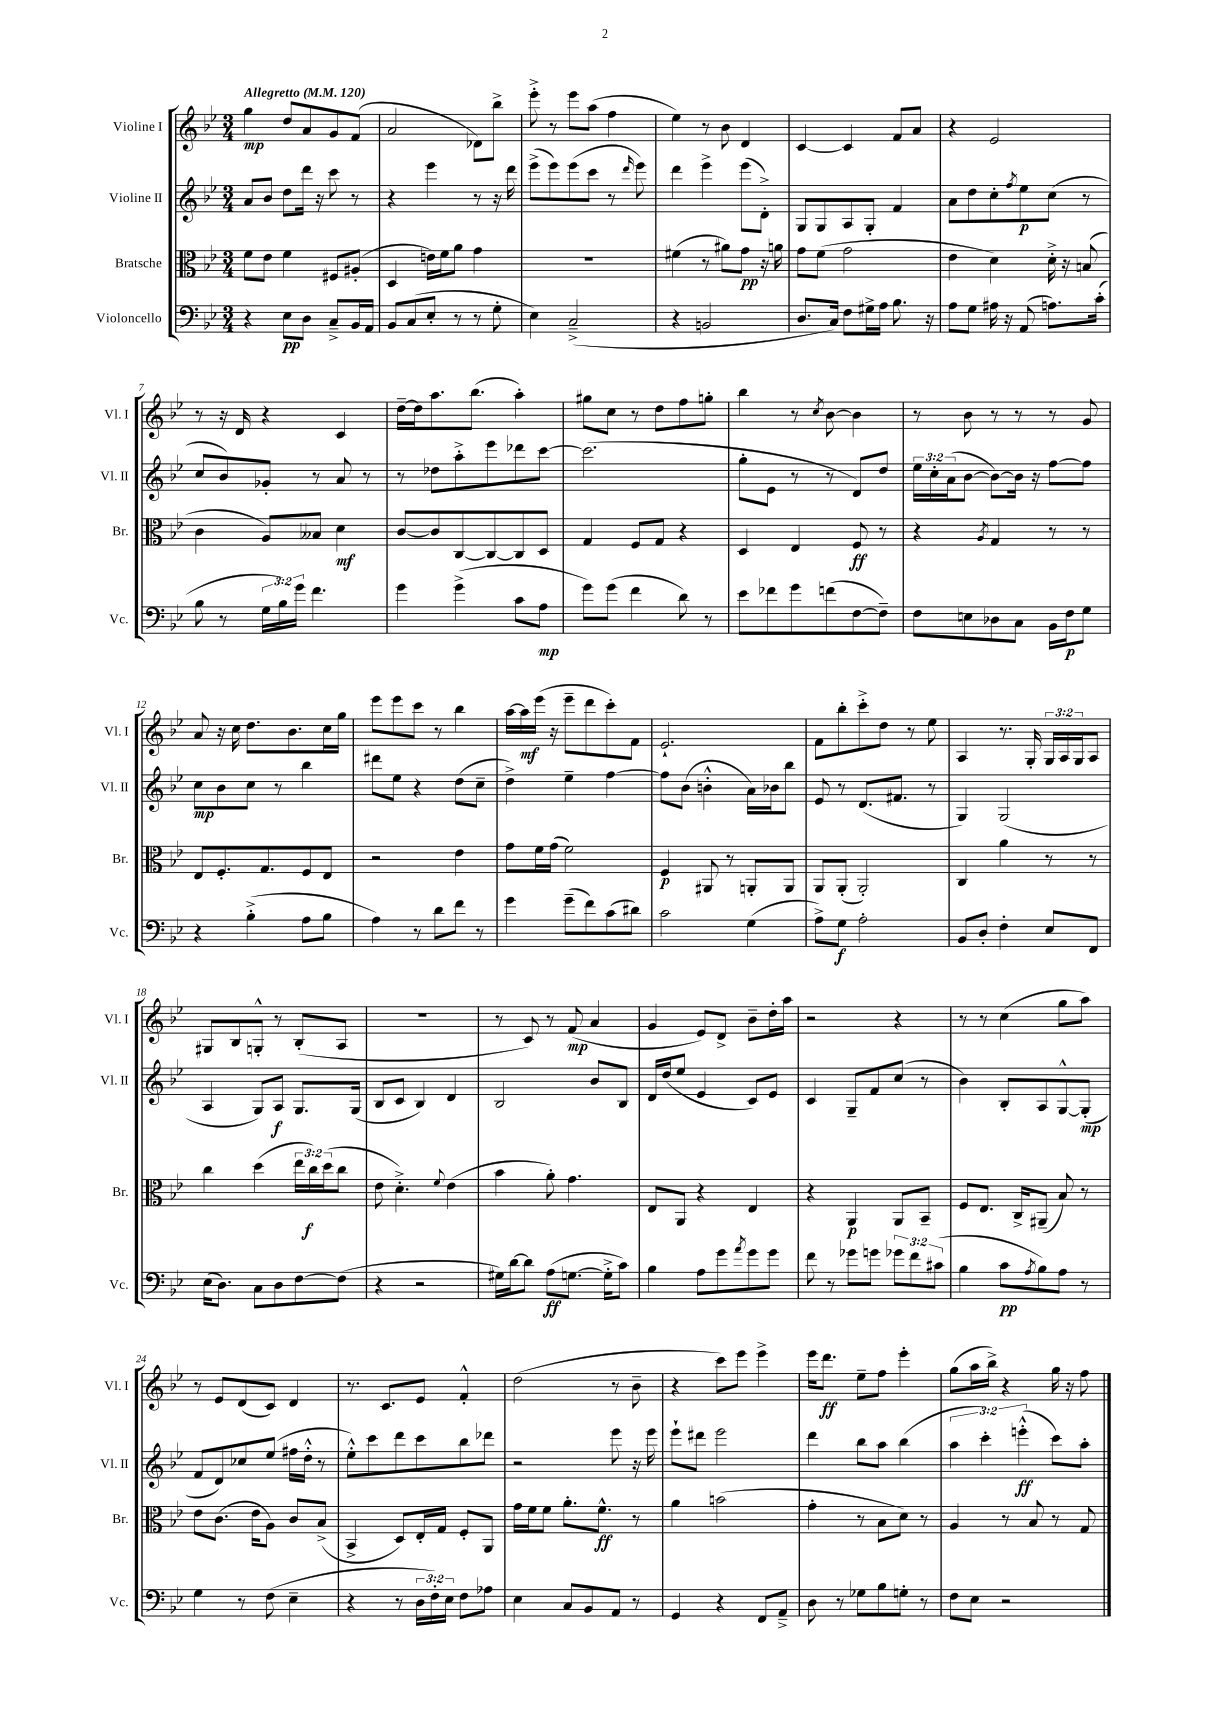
<<
\new StaffGroup <<
\new Staff = "s0" \with { instrumentName = "Violine I" shortInstrumentName = "Vl. I" } {
    \clef treble \key bes \major \numericTimeSignature \time 3/4 \override Staff.TupletNumber.text = #tuplet-number::calc-fraction-text \tempo "Allegretto" 4 = 120
    g''4\mp d''8 a'8 g'8 f'8( |
    a'2 des'8) bes''8-> |
    ees'''8-.-> r8 ees'''8 a''8( f''4 |
    ees''4) r8 bes'8 d'4 |
    c'4~ c'4 f'8 a'8 |
    r4 ees'2 |
    r8 r16 d'16 r4 c'4 |
    d''16~-- d''16 a''8. bes''8.( a''4-.) |
    gis''8 c''8 r8 d''8 f''8 g''8-. |
    bes''4 r8 \acciaccatura { c''8 } bes'8~ bes'4 |
    r8 bes'8 r8 r8 r8 g'8 |
    a'8 r16 c''16 d''8. bes'8. c''16 g''16 |
    ees'''8 ees'''8 c'''8 r8 bes''4 |
    a''16~ a''16\mf ees'''16( r16 ees'''8-- d'''8 c'''8-.) f'8 |
    ees'2.-! |
    f'8 bes''8-. c'''8-.-> d''8 r8 ees''8 |
    a4 r8. g16-. \tuplet 3/2 { g16 a16 g16 } a8 |
    gis8 bes8 g8-.-^ r8 bes8-.( a8 |
    R2. |
    r8 c'8) r8 f'8\mp( a'4 |
    g'4 ees'8) d'8-> bes'8-- d''16-. a''16 |
    r2 r4 |
    r8 r8 c''4( g''8 a''8) |
    r8 ees'8 d'8( c'8) d'4 |
    r8. c'8. ees'8 f'4-.-^ |
    d''2( r8 bes'8-- |
    r4 c'''8) ees'''8 ees'''4-> |
    ees'''16 d'''8.\ff ees''8-- f''8 ees'''4-. |
    g''8( a''16 bes''16->) r4 g''16 r16 f''8 \bar "|." |
}
\new Staff = "s1" \with { instrumentName = "Violine II" shortInstrumentName = "Vl. II" } {
    \clef treble \key bes \major \numericTimeSignature \time 3/4 \override Staff.TupletNumber.text = #tuplet-number::calc-fraction-text
    a'8 bes'8 d''8 d'''16 r16 c'''8 r8 |
    r4 ees'''4 r8 r16 d'''16 |
    ees'''8->( ees'''8) ees'''8( c'''8 r8 \grace { d'''16 } ees'''8) |
    d'''4 ees'''4-> ees'''8( d'8-.->) |
    g8 g8 a8 g8-. f'4 |
    a'8 d''8 c''8-. \acciaccatura { f''8 } ees''8\p c''8( r8 |
    c''8 bes'8) ges'8-. r8 a'8 r8 |
    r8 des''8 a''8-.-> ees'''8 des'''8 c'''8~ |
    c'''2.( |
    g''8-. ees'8 r8 r8 d'8) d''8 |
    \tuplet 3/2 { ees''16 c''16-. a'16( } bes'8~ bes'8~) bes'16 r16 f''8~ f''8 |
    c''8\mp bes'8 c''8 r8 bes''4 |
    dis'''8 ees''8 r4 d''8( c''8-- |
    d''4->) ees''4-- f''4~ |
    f''8 bes'8( b'4-.-^ a'16) bes'16 bes''8 |
    ees'8 r8 d'8.( fis'8. r8 |
    g4) g2( |
    a4 g8) a8\f g8. g16( |
    bes8 c'8 bes4) d'4 |
    bes2 bes'8 bes8 |
    d'16 d''16( ees''8 ees'4 c'8) ees'8 |
    c'4 g8-- f'8 c''8( r8 |
    bes'4) bes8-. a8 g8~-^ g8-.\mp( |
    f'8 d'8) ces''8 ees''8( fis''16 d''16-.-^ r8 |
    ees''8-.-^) c'''8 d'''8 c'''8 bes''8 des'''8 |
    r2 ees'''8 r16 ees'''16 |
    ees'''8-! dis'''8 ees'''2 |
    d'''4 bes''8 a''8 bes''4( |
    \tuplet 3/2 { a''4 c'''4-.) e'''4-.-^\ff( } c'''8) a''8-. \bar "|." |
}
\new Staff = "s2" \with { instrumentName = "Bratsche" shortInstrumentName = "Br." } {
    \clef alto \key bes \major \numericTimeSignature \time 3/4 \override Staff.TupletNumber.text = #tuplet-number::calc-fraction-text
    f'8 ees'8 f'4 fis8 ais8-.( |
    d4 e'16) f'16 a'8 g'4 |
    R2. |
    fis'4( r8 ais'8) g'8\pp r16 a'16 |
    g'8 f'8( g'2 |
    ees'4 d'4) d'16-.-> r16 b8( |
    c'4 a8) beses8 d'4\mf |
    c'8~ c'8 c8~ c8~ c8 d8 |
    g4 f8 g8 r4 |
    d4 ees4 f8\ff r8 |
    r4 \acciaccatura { a8 } g4 r8 r8 |
    ees8 f8.-. g8. f8 ees8 |
    r2 ees'4 |
    g'8 f'16 g'16( f'2) |
    f4\p ais,8 r8 a,8-. a,8 |
    a,8 a,8-.( a,2-.) |
    c4 a'4 r8 r8 |
    c''4 d''4( \tuplet 3/2 { ees''16 c''16\f) d''16( } c''8 |
    ees'8 d'4.-.->) \appoggiatura { f'8 } ees'4( |
    bes'4 a'8-.) g'4. |
    ees8 a,8 r4 ees4 |
    r4 a,4\p a,8 bes,8-- |
    f8 ees8. c16-> ais,8--( bes8) r8 |
    ees'8 c'8.( ees'16 a8) c'8 bes8->( |
    bes,4-> d8) ees16-. g16 f8-. a,8 |
    g'16 f'16 f'8 a'8.-. f'8.-^\ff r8 |
    a'4 b'2( |
    g'4-. r8 bes8 d'8) r8 |
    a4 r8 bes8 r8 g8 \bar "|." |
}
\new Staff = "s3" \with { instrumentName = "Violoncello" shortInstrumentName = "Vc." } {
    \clef bass \key bes \major \numericTimeSignature \time 3/4 \override Staff.TupletNumber.text = #tuplet-number::calc-fraction-text
    r4 ees8\pp d8 c8---> bes,16 a,16 |
    bes,8 c8( ees8-. r8 r8 g8-. |
    ees4) c2--->( |
    r4 b,2 |
    d8. c16) f8 gis16-> a16 bes8. r16 |
    a8 g8 ais16 r16 a,8( a8.) c'16-.( |
    bes8 r8 \tuplet 3/2 { g16 bes16) g'16 } f'4. |
    g'4 g'4->( c'8 a8\mp |
    g'8) g'8( f'4 d'8) r8 |
    ees'8 fes'8 g'8 f'8( f8~ f8--) |
    f8 e8 des8 c8 bes,16 f16\p g8 |
    r4 bes4-.->( a8 bes8 |
    a4) r8 d'8 f'8 r8 |
    g'4 g'8--( f'8) c'8( dis'8) |
    c'2 g4( |
    a8->) g8\f a2-. |
    bes,8 d8-. f4-. ees8 f,8 |
    ees16( d8.) c8 d8 f8~ f8( |
    r4 r2 |
    gis16) d'16~ d'8 a8\ff( g8.~ g16-.-> c'8) |
    bes4 a8 g'8 \acciaccatura { a'8 } g'8 g'8 |
    f'8 r8 ges'8 g'8 \tuplet 3/2 { ges'8 f'8 cis'8( } |
    bes4 c'8\pp \acciaccatura { a8 } bes8) a8 r8 |
    g4 r8 f8( ees4-- |
    r4 r8 \tuplet 3/2 { d16 f16-.) ees16 } f8 aes8 |
    ees4 c8 bes,8 a,8 r8 |
    g,4 r4 f,8 a,8---> |
    d8 r8 ges8 bes8 g8-. r8 |
    f8 ees8 r2 \bar "|." |
}
>>
>>
